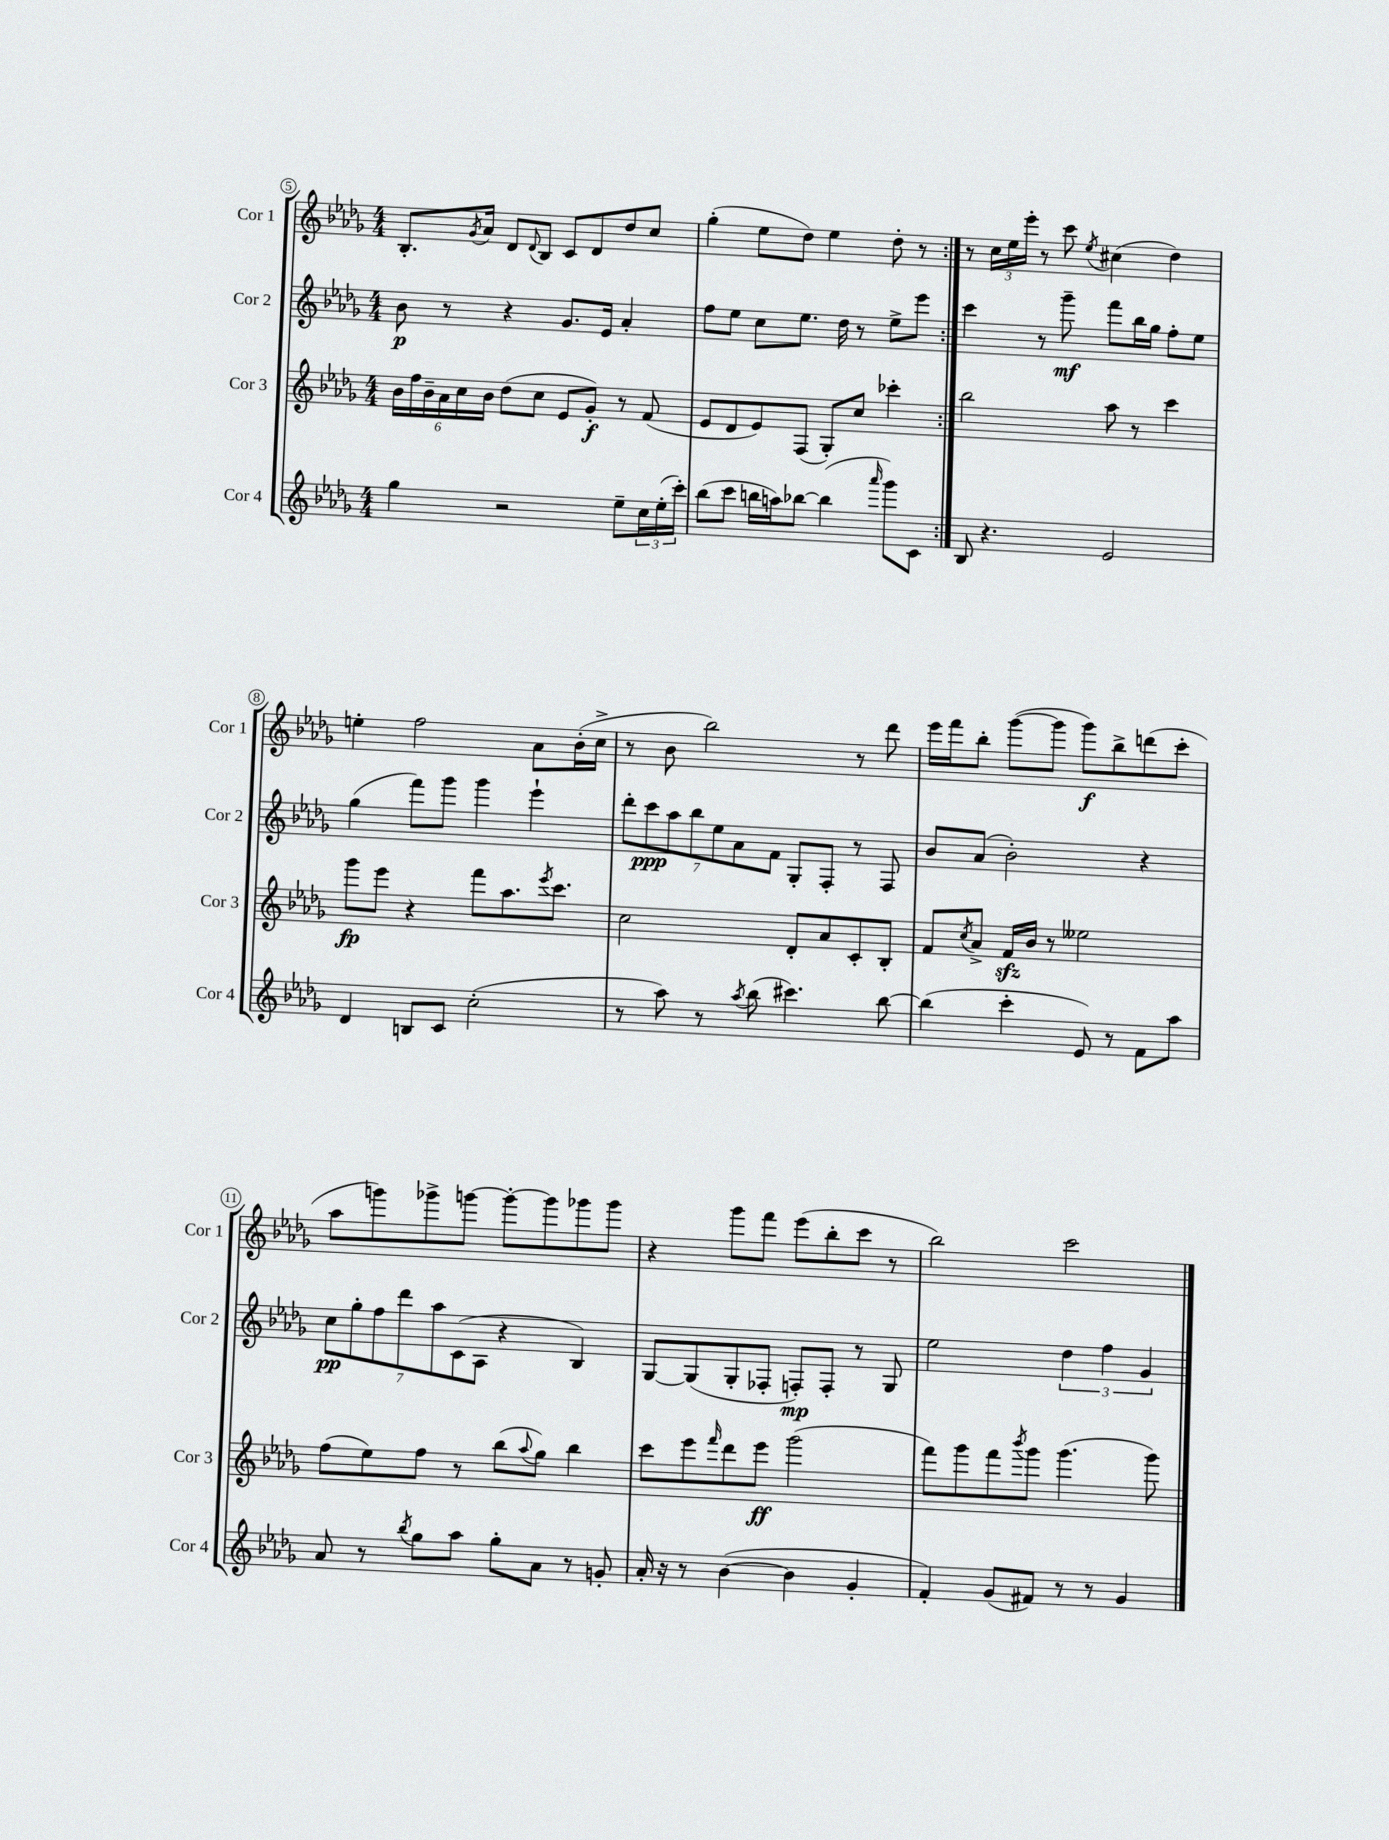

**kern	**kern	**dynam	**kern	**dynam	**kern	**dynam
*part4	*part3	*part3	*part2	*part2	*part1	*part1
*staff4	*staff3	*staff3	*staff2	*staff2	*staff1	*staff1
*I"Cor 4	*I"Cor 3	*	*I"Cor 2	*	*I"Cor 1	*
*I'Cor 4	*I'Cor 3	*	*I'Cor 2	*	*I'Cor 1	*
*clefG2	*clefG2	*	*clefG2	*	*clefG2	*
*k[b-e-a-d-g-]	*k[b-e-a-d-g-]	*	*k[b-e-a-d-g-]	*	*k[b-e-a-d-g-]	*
*M4/4	*M4/4	*	*M4/4	*	*M4/4	*
=5	=5	=5	=5	=5	=5	=5
4gg-\	24b-\LL	.	8b-\	p	8.B-'/L	.
.	24ff\	.	.	.	.	.
.	24b-~\	.	.	.	.	.
.	24a-\	.	8r	.	.	.
.	24cc\	.	.	.	.	.
.	.	.	.	.	8qg-/	.
.	.	.	.	.	16a-/Jk	.
.	24b-\JJ	.	.	.	.	.
2r	(8dd-\L	.	4r	.	8d-/L	.
.	.	.	.	.	8qqd-/	.
.	8cc\J	.	.	.	8B-/J	.
.	8e-/L	.	8.g-/L	.	8c/L	.
.	8g-'/J)	f	.	.	8d-/	.
.	.	.	16e-/Jk	.	.	.
8ee-~\L	8r	.	4a-'/	.	8dd-/	.
24cc\L	(8f/	.	.	.	8cc/J	.
(24ee-'\	.	.	.	.	.	.
24ccc'\JJ)	.	.	.	.	.	.
=6	=6	=6	=6	=6	=6	=6
(8bb-\L	8e-/L	.	8ff\L	.	(4gg-'\	.
8ccc\J	8d-/	.	8ee-\J	.	.	.
16bbn\LL	8e-/)	.	8cc\L	.	8ee-\L	.
16aan\J)	.	.	.	.	.	.
[8bb-X\J	(8F/J	.	8.ee-\J	.	8dd-\J)	.
(4bb-\]	8G-'/L)	.	.	.	4ee-\	.
.	.	.	16dd-\	.	.	.
.	8cc/J	.	8r	.	.	.
16qqaaa-/	.	.	.	.	.	.
8ggg-\L)	4ccc-X'\	.	8ee-^\L	.	8dd-'\	.
8c\J	.	.	8eee-\J	.	8r	.
=7:|!	=7:|!	=7:|!	=7:|!	=7:|!	=7:|!	=7:|!
8B-/	2bb-\	.	4ccc\	.	8r	.
4.r	.	.	.	.	24cc\LL	.
.	.	.	.	.	24ee-\	.
.	.	.	.	.	24eee-'\JJ	.
.	.	.	8r	.	8r	.
.	.	.	8ggg-~\	mf	8ccc\	.
.	.	.	.	.	8qee-/	.
2e-/	8aa-\	.	8fff\L	.	(4cc#X\	.
.	8r	.	16bb-\L	.	.	.
.	.	.	16gg-\JJ	.	.	.
.	4ccc\	.	8ff'\L	.	4dd-\)	.
.	.	.	8ee-\J	.	.	.
!!LO:LB:g=z
=8	=8	=8	=8	=8	=8	=8
4d-/	8ggg-\L	fp	(4gg-\	.	4een'\	.
.	8eee-\J	.	.	.	.	.
8Bn/L	4r	.	8fff\L)	.	2ff\	.
8c/J	.	.	8ggg-\J	.	.	.
(2cc'\	8fff\L	.	4ggg-\	.	.	.
.	8.aa-\	.	.	.	.	.
.	.	.	4eee-`\	.	8a-\L	.
.	8qeee-/	.	.	.	.	.
.	8.ccc\J	.	.	.	.	.
.	.	.	.	.	(16b-'\L	.
.	.	.	.	.	16cc^\JJ	.
=9	=9	=9	=9	=9	=9	=9
8r	2cc\	.	14ddd-'\L	.	8r	.
.	.	.	14ccc\	ppp	.	.
8aa-\)	.	.	.	.	8b-\	.
.	.	.	14aa-\	.	.	.
.	.	.	14bb-\	.	.	.
8r	.	.	.	.	2bb-\)	.
.	.	.	14ee-\	.	.	.
.	.	.	14a-\	.	.	.
8qaa-/	.	.	.	.	.	.
(8bb-\	.	.	.	.	.	.
.	.	.	14f\J	.	.	.
4.ccc#X\)	8d-'/L	.	8G-'/L	.	.	.
.	8a-/	.	8F'/J	.	.	.
.	8c'/	.	8r	.	8r	.
[8bb-\	8B-'/J	.	8F/	.	8ddd-\	.
=10	=10	=10	=10	=10	=10	=10
(4bb-\]	8f/L	.	8b-/L	.	16eee-\LL	.
.	.	.	.	.	16fff\J	.
.	8qcc/	.	.	.	.	.
.	8a-^/J	.	(8a-/J	.	8bb-'\J	.
4ccc'\	16fzz/LL	.	2b-'\)	.	([8ggg-\L	.
.	16b-/JJ	.	.	.	.	.
.	8r	.	.	.	8ggg-\J]	.
8e-/)	2ee--X\	.	.	.	8ggg-\L)	f
8r	.	.	.	.	8bb-^\	.
8f\L	.	.	4r	.	(8dddn\	.
8aa-\J	.	.	.	.	8ccc'\J	.
!!LO:LB:g=z
=11	=11	=11	=11	=11	=11	=11
8a-/	(8ff\L	.	14cc\L	pp	8aa-\L	.
.	.	.	14gg-'\	.	.	.
8r	8ee-\)	.	.	.	8gggn\)	.
.	.	.	14ff\	.	.	.
.	.	.	14ddd-\	.	.	.
8qbb-/	.	.	.	.	.	.
8gg-\L	8ff\J	.	.	.	8ggg-X^\	.
.	.	.	14aa-\	.	.	.
.	.	.	(14c\	.	.	.
8aa-\J	8r	.	.	.	[8gggn\J	.
.	.	.	14A-\J	.	.	.
8gg-'\L	(8bb-\L	.	4r	.	8ggg'\L_	.
.	8qqaa-/	.	.	.	.	.
8a-\J	8gg-\J)	.	.	.	8ggg\]	.
8r	4bb-\	.	4B-/)	.	8ggg-X\	.
8gn'/	.	.	.	.	8ggg-\J	.
=12	=12	=12	=12	=12	=12	=12
16a-'/	8ccc\L	.	[8G-/L	.	4r	.
16r	.	.	.	.	.	.
8r	8eee-\	.	(8G-/]	.	.	.
.	16qqfff/	.	.	.	.	.
([4b-\	8ddd-\	.	8G-'/	.	8ggg-\L	.
.	8eee-\J	ff	8F-X'/J	.	8fff\J	.
4b-\]	(2ggg-\	.	8Fn'/L)	mp	(8eee-\L	.
.	.	.	8F'/J	.	8bb-'\	.
4g-'/	.	.	8r	.	8ccc\J	.
.	.	.	8G-/	.	8r	.
=13	=13	=13	=13	=13	=13	=13
4f'/)	8fff\L)	.	2ee-\	.	2bb-\)	.
.	8ggg-\	.	.	.	.	.
(8g-/L	8fff\	.	.	.	.	.
.	8qbbb-/	.	.	.	.	.
8f#X/J)	8ggg-\J	.	.	.	.	.
8r	(4.ggg-\	.	6dd-\	.	2ccc\	.
8r	.	.	.	.	.	.
.	.	.	6ff\	.	.	.
4g-/	.	.	.	.	.	.
.	.	.	6g-/	.	.	.
.	8ggg-\)	.	.	.	.	.
==	==	==	==	==	==	==
*-	*-	*-	*-	*-	*-	*-
